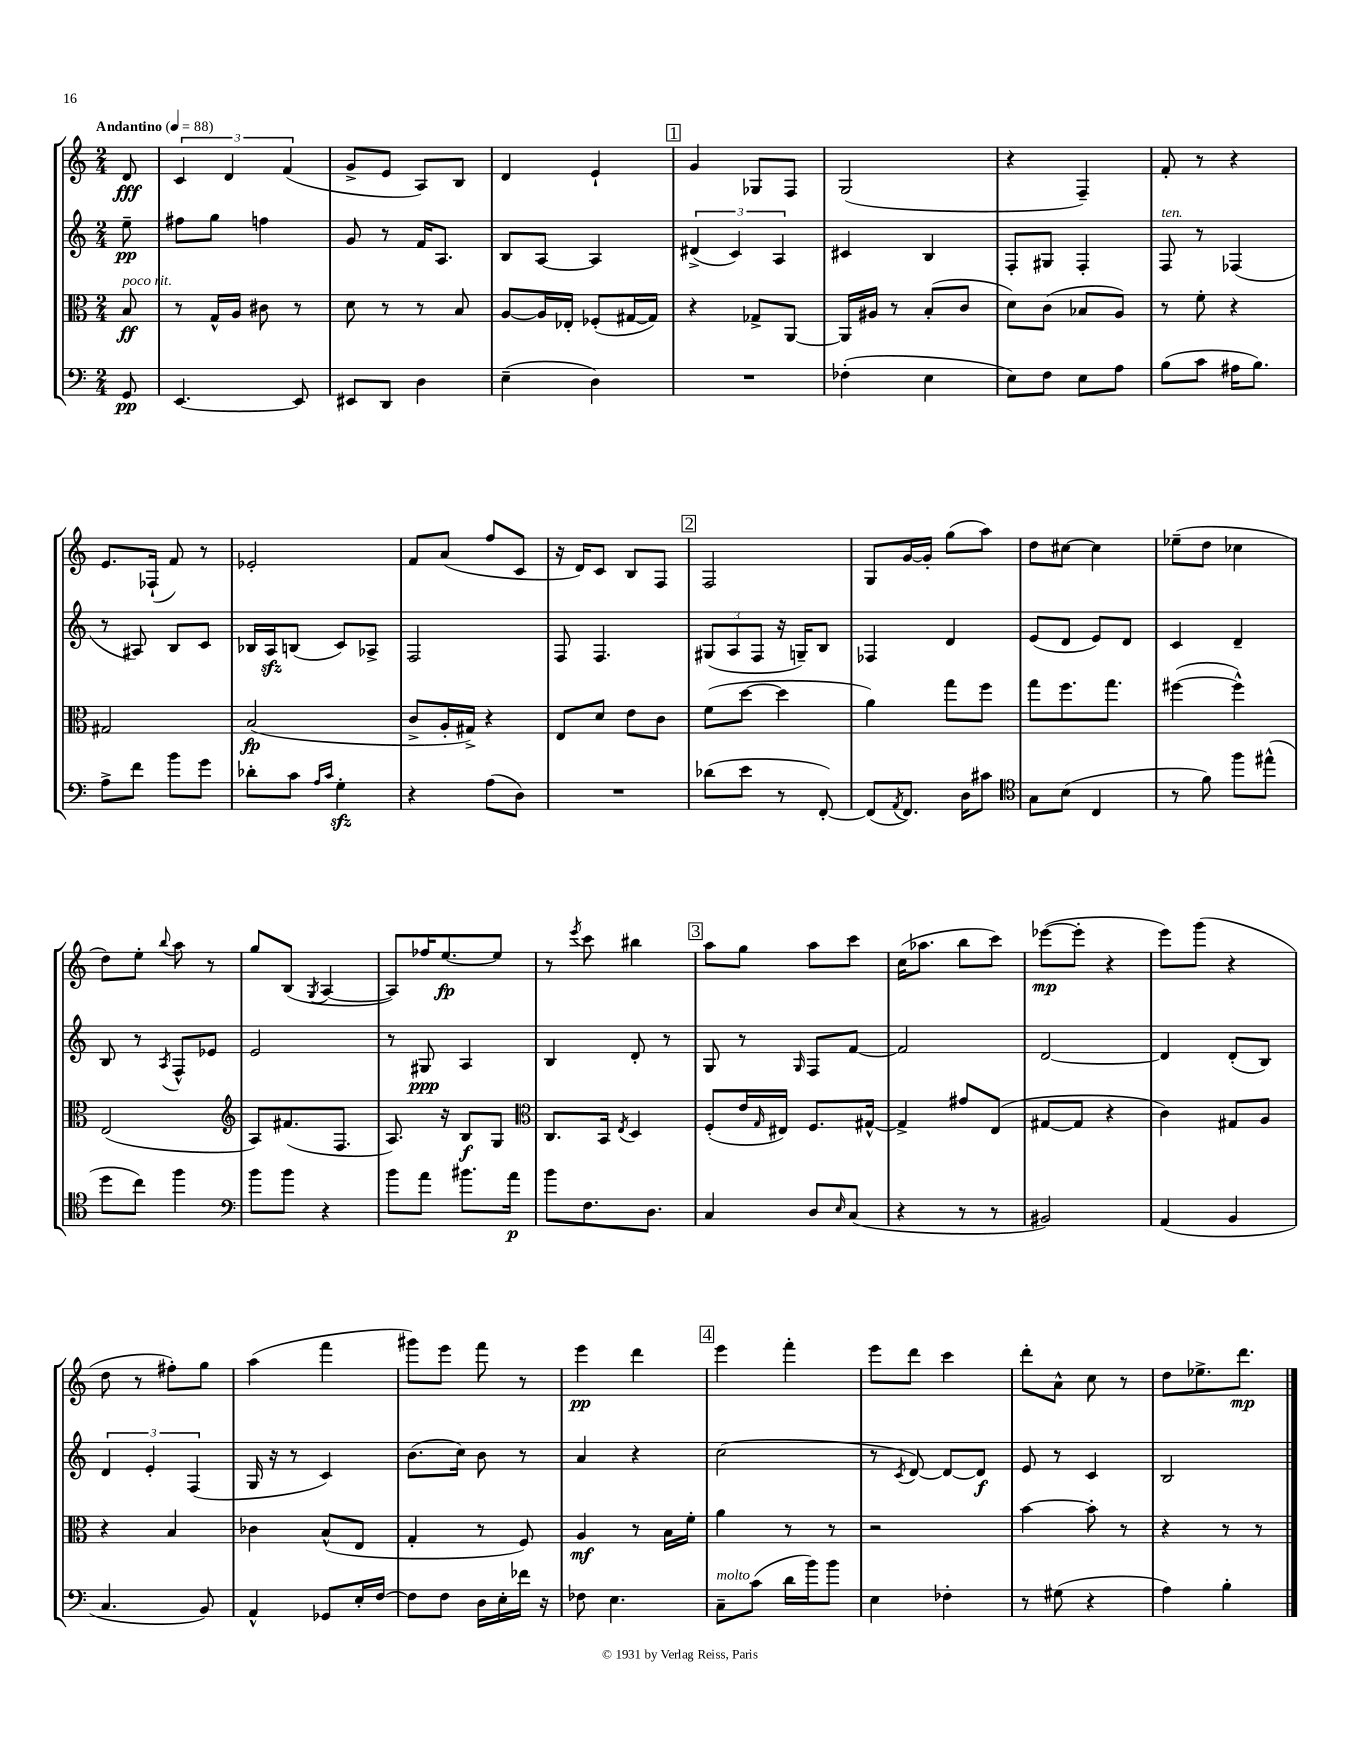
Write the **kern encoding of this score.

**kern	**dynam	**kern	**dynam	**kern	**dynam	**kern	**dynam
*part4	*part4	*part3	*part3	*part2	*part2	*part1	*part1
*staff4	*staff4	*staff3	*staff3	*staff2	*staff2	*staff1	*staff1
*clefF4	*	*clefC3	*	*clefG2	*	*clefG2	*
*k[]	*	*k[]	*	*k[]	*	*k[]	*
*M2/4	*	*M2/4	*	*M2/4	*	*M2/4	*
*MM88	*	*MM88	*	*MM88	*	*MM88	*
=	=	=	=	=	=	=	=
!	!	!	!	!	!	!LO:TX:a:B:t=Andantino	!
!	!	!LO:TX:a:i:t=poco rit.	!	!	!	!	!
8GG/	pp	8B/	ff	8ee~\	pp	8d/	fff
=1	=1	=1	=1	=1	=1	=1	=1
[4.EE/	.	8r	.	8ff#X\L	.	6c/	.
.	.	16G^^/LL	.	8gg\J	.	.	.
.	.	.	.	.	.	6d/	.
.	.	16A/JJ	.	.	.	.	.
.	.	8c#X\	.	4ffn\	.	.	.
.	.	.	.	.	.	(6f/	.
8EE/]	.	8r	.	.	.	.	.
=2	=2	=2	=2	=2	=2	=2	=2
8EE#X/L	.	8d\	.	8g/	.	8g^/L	.
8DD/J	.	8r	.	8r	.	8e/J	.
4D\	.	8r	.	16f/KL	.	8A/L)	.
.	.	.	.	8.A/J	.	.	.
.	.	8B/	.	.	.	8B/J	.
=3	=3	=3	=3	=3	=3	=3	=3
(4E~\	.	[8A/L	.	8B/L	.	4d/	.
.	.	16A/L]	.	[8A/J	.	.	.
.	.	16E-X'/JJ	.	.	.	.	.
4D\)	.	(8F-X'/L	.	4A/]	.	4e`/	.
.	.	[16G#X/L	.	.	.	.	.
.	.	16G#/JJ])	.	.	.	.	.
!!LO:REH:place=s1:t=1
=4	=4	=4	=4	=4	=4	=4	=4
2r	.	4r	.	(6d#X^/	.	4g/	.
.	.	.	.	6c/)	.	.	.
.	.	8G-X^/L	.	.	.	8G-X/L	.
.	.	.	.	6A/	.	.	.
.	.	[8AA/J	.	.	.	8F/J	.
=5	=5	=5	=5	=5	=5	=5	=5
(4F-X'\	.	16AA/LL]	.	4c#X/	.	(2G/	.
.	.	16A#X/JJ	.	.	.	.	.
.	.	8r	.	.	.	.	.
4E\	.	(8B'/L	.	4B/	.	.	.
.	.	8c/J	.	.	.	.	.
=6	=6	=6	=6	=6	=6	=6	=6
8E\L)	.	8d\L)	.	8F'/L	.	4r	.
8F\J	.	(8c\J	.	8G#X/J	.	.	.
8E\L	.	8B-X/L	.	4F'/	.	4F~/)	.
8A\J	.	8A/J)	.	.	.	.	.
=7	=7	=7	=7	=7	=7	=7	=7
!	!	!	!	!LO:TX:a:i:t=ten.	!	!	!
(8B\L	.	8r	.	8F/	.	8f'/	.
8c\J	.	8f'\	.	8r	.	8r	.
16A#X\KL	.	4r	.	(4F-X/	.	4r	.
8.B\J)	.	.	.	.	.	.	.
!!LO:LB:g=z
=8	=8	=8	=8	=8	=8	=8	=8
8A^\L	.	2G#X/	.	8r	.	8.e/L	.
8f\J	.	.	.	8A#X/)	.	.	.
.	.	.	.	.	.	(16F-X`/Jk	.
8b\L	.	.	.	8B/L	.	8f/)	.
8g\J	.	.	.	8c/J	.	8r	.
=9	=9	=9	=9	=9	=9	=9	=9
8d-X'\L	.	(2B/	fp	16B-X/LL	.	2e-X'/	.
.	.	.	.	16Azz/J	.	.	.
8c\J	.	.	.	(8Bn/J	.	.	.
16qqA/LL	.	.	.	.	.	.	.
16qqc/JJ	.	.	.	.	.	.	.
4Gzz'\	.	.	.	8c/L)	.	.	.
.	.	.	.	8A-X^/J	.	.	.
=10	=10	=10	=10	=10	=10	=10	=10
4r	.	8c^/L	.	2F/	.	8f/L	.
.	.	16A'/L	.	.	.	(8a/J	.
.	.	16G#X^/JJ)	.	.	.	.	.
(8A\L	.	4r	.	.	.	8ff/L	.
8D\J)	.	.	.	.	.	8c/J	.
=11	=11	=11	=11	=11	=11	=11	=11
2r	.	8E/L	.	8F/	.	16r	.
.	.	.	.	.	.	16d/KL)	.
.	.	8d/J	.	4.F/	.	8c/J	.
.	.	8e\L	.	.	.	8B/L	.
.	.	8c\J	.	.	.	8F/J	.
!!LO:REH:place=s1:t=2
=12	=12	=12	=12	=12	=12	=12	=12
(8d-X\L	.	(8f\L	.	(12G#X/L	.	2F/	.
.	.	.	.	12A/	.	.	.
8e\J	.	[8dd\J	.	.	.	.	.
.	.	.	.	12F/J	.	.	.
8r	.	4dd\]	.	16r	.	.	.
.	.	.	.	16Gn~/KL)	.	.	.
[8FF'/)	.	.	.	8B/J	.	.	.
=13	=13	=13	=13	=13	=13	=13	=13
(8FF/L]	.	4a\)	.	4F-X/	.	8G/L	.
8qAA/	.	.	.	.	.	.	.
8.FF/J)	.	.	.	.	.	[16g/L	.
.	.	.	.	.	.	16g'/JJ]	.
.	.	8gg\L	.	4d/	.	(8gg\L	.
16D\KL	.	.	.	.	.	.	.
8c#X\J	.	8ff\J	.	.	.	8aa\J)	.
=14	=14	=14	=14	=14	=14	=14	=14
*clefC4	*	*	*	*	*	*	*
8G\L	.	8gg\L	.	(8e/L	.	8dd\L	.
(8B\J	.	8.ff\	.	8d/J	.	[8cc#X\J	.
4C/	.	.	.	8e/L)	.	4cc#\]	.
.	.	8.gg\J	.	.	.	.	.
.	.	.	.	8d/J	.	.	.
=15	=15	=15	=15	=15	=15	=15	=15
8r	.	([4ff#X\	.	4c/	.	(8ee-X~\L	.
8f\)	.	.	.	.	.	8dd\J	.
8ff\L	.	4ff#^^\])	.	4d~/	.	4cc-X\	.
(8ee#X^^\J	.	.	.	.	.	.	.
!!LO:LB:g=z
=16	=16	=16	=16	=16	=16	=16	=16
8dd\L	.	(2E/	.	8B/	.	8dd\L)	.
8cc\J)	.	.	.	8r	.	8ee'\J	.
.	.	.	.	8qA/	.	8qqbb/	.
4ff\	.	.	.	8F^^/L	.	8aa\	.
.	.	.	.	8e-X/J	.	8r	.
=17	=17	=17	=17	=17	=17	=17	=17
*clefF4	*	*clefG2	*	*	*	*	*
8b\L	.	8A/L)	.	2e/	.	8gg/L	.
8b\J	.	(8.f#X/	.	.	.	(8B/J	.
.	.	.	.	.	.	8qG/	.
4r	.	.	.	.	.	[4A/	.
.	.	8.F/J	.	.	.	.	.
=18	=18	=18	=18	=18	=18	=18	=18
8b\L	.	8.A/)	.	8r	.	8A/L])	.
8a\J	.	.	.	8G#X/	ppp	16ff-X/K	.
.	.	16r	.	.	.	[8.ee/	fp
8.b#X\L	.	8B/L	f	4A/	.	.	.
.	.	8G/J	.	.	.	8ee/J]	.
16a\Jk	p	.	.	.	.	.	.
=19	=19	=19	=19	=19	=19	=19	=19
*	*	*clefC3	*	*	*	*	*
8b\L	.	8.C/L	.	4B/	.	8r	.
.	.	.	.	.	.	8qeee/	.
8.F\	.	.	.	.	.	8ccc\	.
.	.	16BB/Jk	.	.	.	.	.
.	.	8qE/	.	.	.	.	.
.	.	4D/	.	8d'/	.	4bb#X\	.
8.D\J	.	.	.	.	.	.	.
.	.	.	.	8r	.	.	.
!!LO:REH:place=s1:t=3
=20	=20	=20	=20	=20	=20	=20	=20
4C/	.	(8F'/L	.	8G/	.	8aa\L	.
.	.	16e/L	.	8r	.	8gg\J	.
.	.	16qqG/	.	.	.	.	.
.	.	16E#X/JJ)	.	.	.	.	.
.	.	.	.	16qqG/	.	.	.
8D/L	.	8.F/L	.	8F/L	.	8aa\L	.
16qqE/	.	.	.	.	.	.	.
(8C/J	.	.	.	[8f/J	.	8ccc\J	.
.	.	[16G#X^^/Jk	.	.	.	.	.
=21	=21	=21	=21	=21	=21	=21	=21
4r	.	4G#^/]	.	2f/]	.	(16cc\KL	.
.	.	.	.	.	.	8.aa-X\J	.
8r	.	8g#X/L	.	.	.	8bb\L	.
8r	.	(8E/J	.	.	.	8ccc\J)	.
=22	=22	=22	=22	=22	=22	=22	=22
2BB#X/)	.	[8G#X/L	.	[2d/	.	([8eee-X\L	mp
.	.	8G#/J]	.	.	.	8eee-'\J]	.
.	.	4r	.	.	.	4r	.
=23	=23	=23	=23	=23	=23	=23	=23
(4AA/	.	4c\)	.	4d/]	.	8eee\L)	.
.	.	.	.	.	.	(8ggg\J	.
4BB/	.	8G#X/L	.	(8d'/L	.	4r	.
.	.	8A/J	.	8B/J)	.	.	.
!!LO:LB:g=z
=24	=24	=24	=24	=24	=24	=24	=24
4.C/	.	4r	.	6d/	.	8dd\	.
.	.	.	.	.	.	8r	.
.	.	.	.	6e'/	.	.	.
.	.	4B/	.	.	.	8ff#X'\L)	.
.	.	.	.	(6F/	.	.	.
8BB/)	.	.	.	.	.	8gg\J	.
=25	=25	=25	=25	=25	=25	=25	=25
4AA^^/	.	4c-X\	.	16G/	.	(4aa\	.
.	.	.	.	16r	.	.	.
.	.	.	.	8r	.	.	.
8GG-X/L	.	(8B^^/L	.	4c/)	.	4fff\	.
16E'/L	.	8E/J	.	.	.	.	.
[16F/JJ	.	.	.	.	.	.	.
=26	=26	=26	=26	=26	=26	=26	=26
8F\L]	.	4G'/	.	(8.b\L	.	8ggg#X\L)	.
8F\J	.	.	.	.	.	8eee\J	.
.	.	.	.	16cc\Jk)	.	.	.
16D\LL	.	8r	.	8b\	.	8fff\	.
16E'\	.	.	.	.	.	.	.
16f-X\JJ	.	8F/)	.	8r	.	8r	.
16r	.	.	.	.	.	.	.
=27	=27	=27	=27	=27	=27	=27	=27
8F-X\	.	4A/	mf	4a/	.	4eee\	pp
4.E\	.	.	.	.	.	.	.
.	.	8r	.	4r	.	4ddd\	.
.	.	16B\LL	.	.	.	.	.
.	.	16f'\JJ	.	.	.	.	.
!!LO:REH:place=s1:t=4
=28	=28	=28	=28	=28	=28	=28	=28
!LO:TX:a:i:t=molto	!	!	!	!	!	!	!
8C~\L	.	4a\	.	(2cc\	.	4eee\	.
(8c\J	.	.	.	.	.	.	.
16d\LL	.	8r	.	.	.	4fff'\	.
16b\J)	.	.	.	.	.	.	.
8b\J	.	8r	.	.	.	.	.
=29	=29	=29	=29	=29	=29	=29	=29
4E\	.	2r	.	8r	.	8eee\L	.
.	.	.	.	8qc/	.	.	.
.	.	.	.	[8d/)	.	8ddd\J	.
4F-X'\	.	.	.	8d/L_	.	4ccc\	.
.	.	.	.	8d/J]	f	.	.
=30	=30	=30	=30	=30	=30	=30	=30
8r	.	[4b\	.	8e/	.	8ddd'\L	.
(8G#X\	.	.	.	8r	.	8a^^\J	.
4r	.	8b'\]	.	4c/	.	8cc\	.
.	.	8r	.	.	.	8r	.
=31	=31	=31	=31	=31	=31	=31	=31
4A\)	.	4r	.	2B/	.	8dd\L	.
.	.	.	.	.	.	8.ee-X^\	.
4B'\	.	8r	.	.	.	.	.
.	.	.	.	.	.	8.ddd\J	mp
.	.	8r	.	.	.	.	.
==	==	==	==	==	==	==	==
*-	*-	*-	*-	*-	*-	*-	*-
